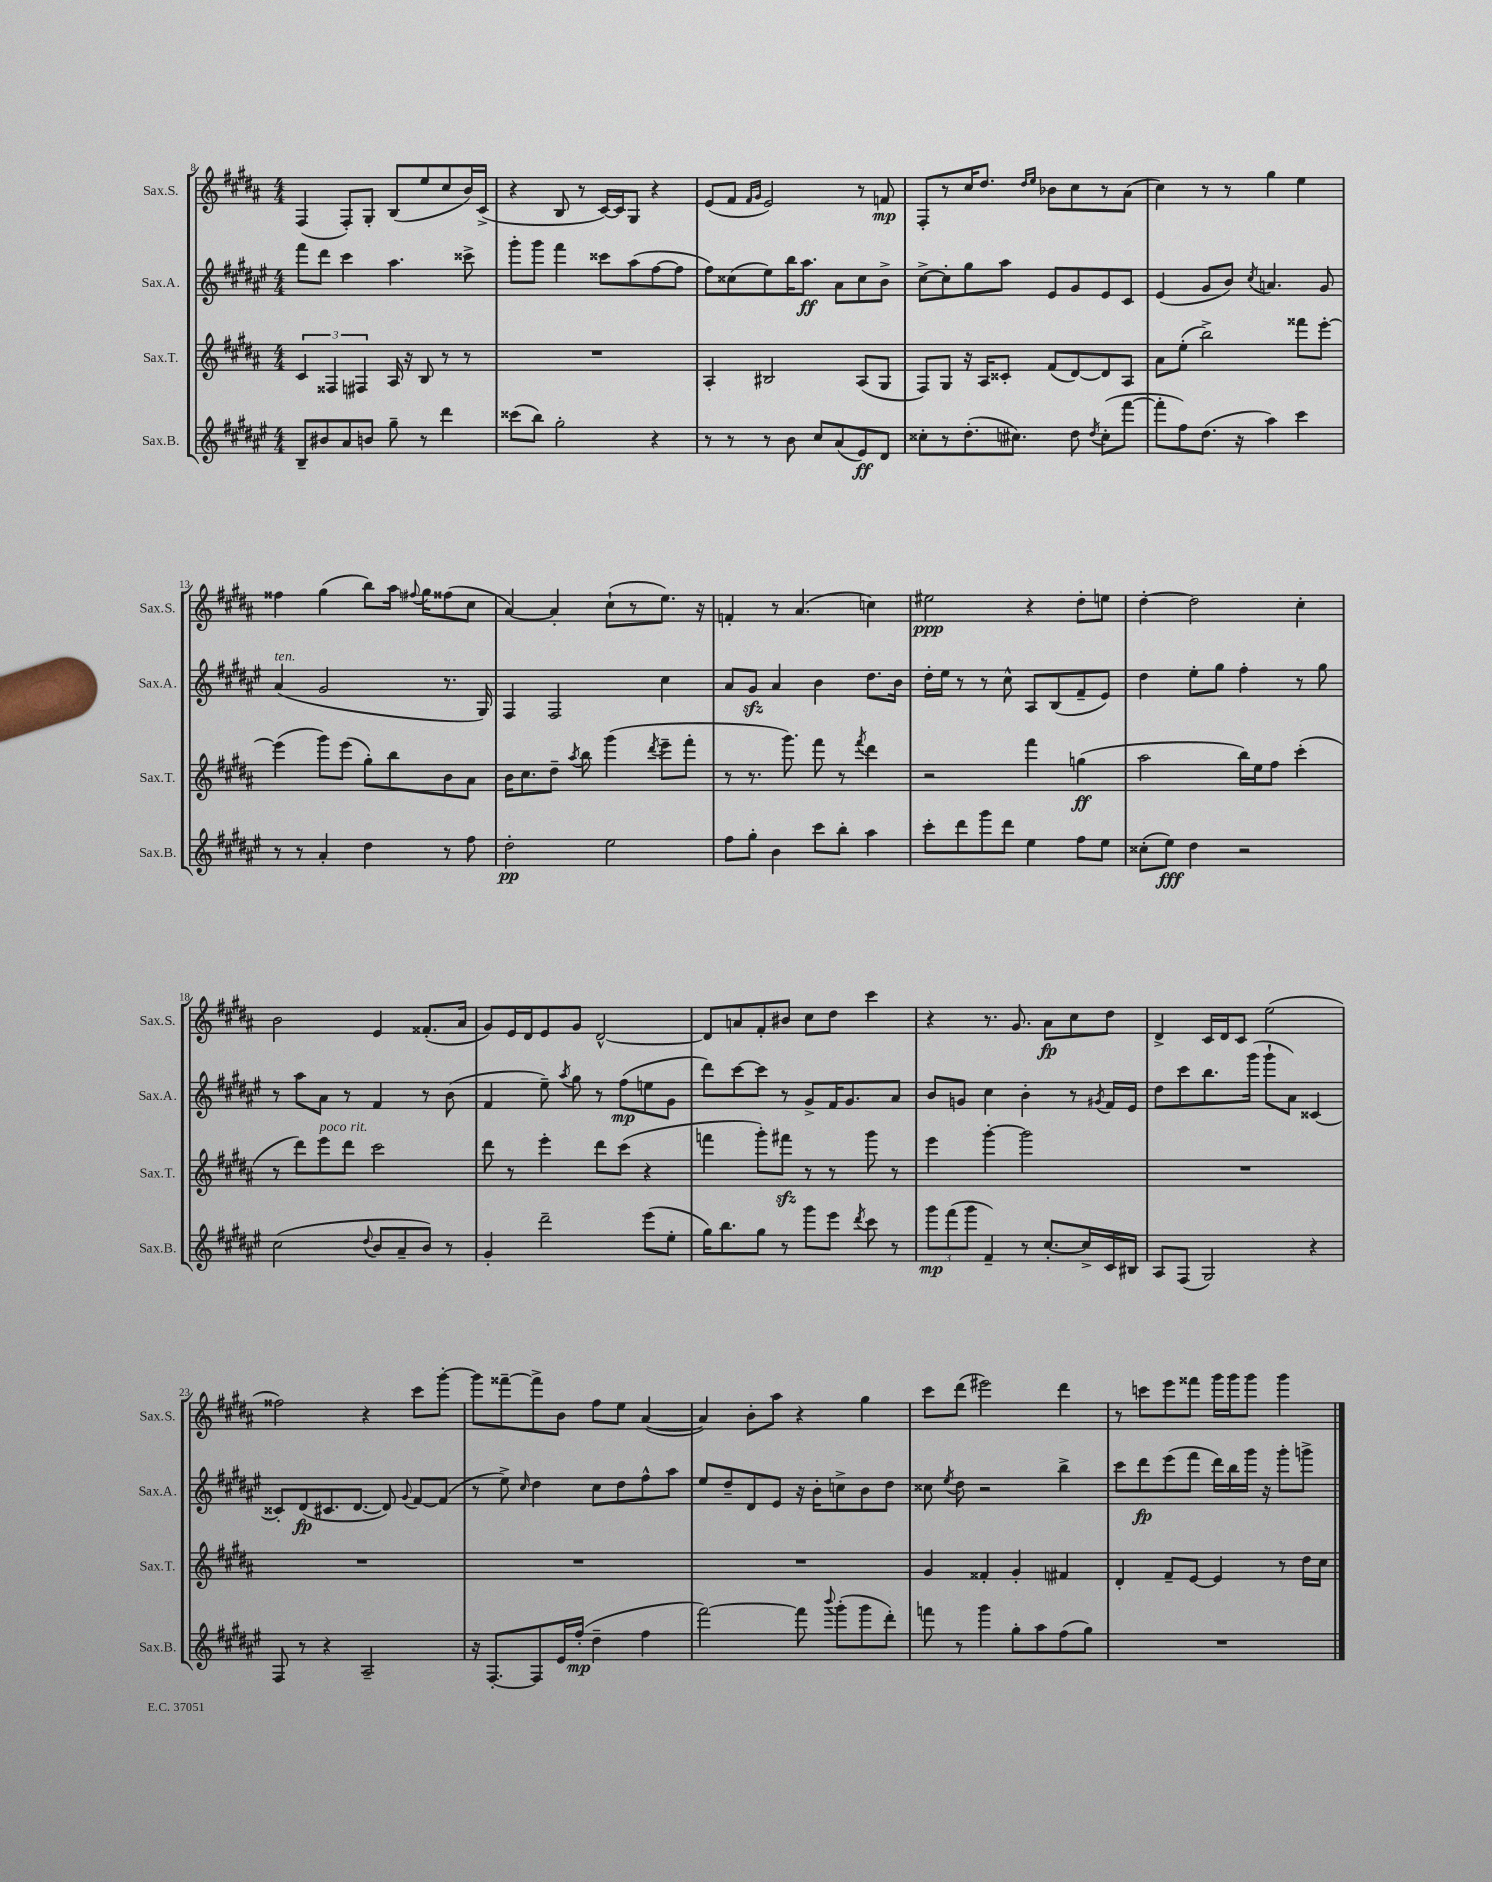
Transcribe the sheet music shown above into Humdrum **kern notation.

**kern	**dynam	**kern	**dynam	**kern	**dynam	**kern	**dynam
*part4	*part4	*part3	*part3	*part2	*part2	*part1	*part1
*staff4	*staff4	*staff3	*staff3	*staff2	*staff2	*staff1	*staff1
*I"Sax.B.	*	*I"Sax.T.	*	*I"Sax.A.	*	*I"Sax.S.	*
*I'Sax.B.	*	*I'Sax.T.	*	*I'Sax.A.	*	*I'Sax.S.	*
*clefG2	*	*clefG2	*	*clefG2	*	*clefG2	*
*k[f#c#g#d#a#e#]	*	*k[f#c#g#d#a#]	*	*k[f#c#g#d#a#e#]	*	*k[f#c#g#d#a#]	*
*M4/4	*	*M4/4	*	*M4/4	*	*M4/4	*
=8	=8	=8	=8	=8	=8	=8	=8
8B~/L	.	6c#/	.	8fff#\L	.	(4F#/	.
8b#X/	.	.	.	8ddd#\J	.	.	.
.	.	6F##X/	.	.	.	.	.
8a#/	.	.	.	4ccc#\	.	8F#'/L)	.
.	.	6F#X/	.	.	.	.	.
8bn/J	.	.	.	.	.	8G#'/J	.
8gg#~\	.	16A#/	.	4.aa#\	.	(8B/L	.
.	.	16r	.	.	.	.	.
8r	.	8B/	.	.	.	8ee/	.
4ddd#\	.	8r	.	.	.	8cc#/	.
.	.	8r	.	8ccc##X^\	.	16b/L)	.
.	.	.	.	.	.	(16c#^/JJ	.
=9	=9	=9	=9	=9	=9	=9	=9
(8ccc##X\L	.	1r	.	8ggg#'\L	.	4r	.
8bb\J)	.	.	.	8ggg#\J	.	.	.
2gg#'\	.	.	.	4fff#\	.	8B/	.
.	.	.	.	.	.	8r	.
.	.	.	.	8ccc##X\L	.	[16c#/LL)	.
.	.	.	.	.	.	16c#/J]	.
.	.	.	.	(8aa#\	.	8G#/J	.
4r	.	.	.	[8ff#\	.	4r	.
.	.	.	.	8ff#\J]	.	.	.
=10	=10	=10	=10	=10	=10	=10	=10
8r	.	4A#'/	.	8ff#\L)	.	(8e/L	.
8r	.	.	.	(8cc##X\	.	8f#/J	.
.	.	.	.	.	.	16qqf#/LL	.
.	.	.	.	.	.	16qqg#/JJ	.
8r	.	2B#X/	.	8ee#\)	.	2e/)	.
8b\	.	.	.	16bb\K	.	.	.
.	.	.	.	8.aa#\J	ff	.	.
8cc#/L	.	.	.	.	.	.	.
(8a#/	.	.	.	8a#\L	.	.	.
8e#/)	ff	(8A#/L	.	8cc##\	.	8r	.
8d#/J	.	8G#/J	.	8b^\J	.	8fn/	mp
=11	=11	=11	=11	=11	=11	=11	=11
8cc##X'\L	.	8F#/L)	.	[8cc#^\L	.	8F#'/L	.
8r	.	8G#/J	.	8cc#'\]	.	8r	.
(8.dd#'\	.	16r	.	8gg#\	.	16cc#/K	.
.	.	16A#/KL	.	.	.	8.dd#/J	.
.	.	8c##X'/J	.	8aa#\J	.	.	.
8.cc#X\J)	.	.	.	.	.	.	.
.	.	.	.	.	.	16qqdd#/LL	.
.	.	.	.	.	.	16qqee/JJ	.
.	.	(8f#/L	.	8e#/L	.	8b-X\L	.
8dd#\	.	[8d#/)	.	8g#/	.	8cc#\	.
8qdd#/	.	.	.	.	.	.	.
(8cc#'\L	.	8d#/]	.	8e#/	.	8r	.
[8fff#\J	.	8A#/J	.	8c#/J	.	(8a#\J	.
=12	=12	=12	=12	=12	=12	=12	=12
8fff#'\L]	.	8a#\L	.	(4e#/	.	4cc#\)	.
8ff#\)	.	(8ee'\J	.	.	.	.	.
(8.dd#\J	.	2bb^\)	.	8g#/L	.	8r	.
.	.	.	.	8b/J)	.	8r	.
16r	.	.	.	.	.	.	.
.	.	.	.	8qcc#/	.	.	.
4aa#\)	.	.	.	4.an/	.	4gg#\	.
4ccc#\	.	8fff##X\L	.	.	.	4ee\	.
.	.	[8eee'\J	.	8g#/	.	.	.
!!LO:LB:g=z
=13	=13	=13	=13	=13	=13	=13	=13
!	!	!	!	!LO:TX:a:i:t=ten.	!	!	!
8r	.	(4eee\]	.	(4a#/	.	4ff##X\	.
8r	.	.	.	.	.	.	.
4a#'/	.	8ggg#\L)	.	2g#/	.	(4gg#\	.
.	.	(8eee\J	.	.	.	.	.
4dd#\	.	8gg#'\L)	.	.	.	8bb\L)	.
.	.	8bb\	.	.	.	16aa#\Jk	.
.	.	.	.	.	.	8qqff#X/	.
.	.	.	.	.	.	16gg#\KL	.
8r	.	8b\	.	8.r	.	(8ff##X\	.
8ff#\	.	8a#\J	.	.	.	8cc#\J	.
.	.	.	.	16G#/)	.	.	.
=14	=14	=14	=14	=14	=14	=14	=14
2dd#'\	pp	16b\KL	.	4F#/	.	[4a#/)	.
.	.	8.cc#\	.	.	.	.	.
.	.	8dd#~\J	.	2F#/	.	4a#'/]	.
.	.	8qaa#/	.	.	.	.	.
.	.	8bb\	.	.	.	.	.
2ee#\	.	(4ggg#\	.	.	.	(8cc#`\L	.
.	.	.	.	.	.	8r	.
.	.	8qddd#/	.	.	.	.	.
.	.	8eee~\L	.	4cc#\	.	8.ee\J)	.
.	.	8fff#'\J	.	.	.	.	.
.	.	.	.	.	.	16r	.
=15	=15	=15	=15	=15	=15	=15	=15
8ff#\L	.	8r	.	8a#/L	.	4fn'/	.
8gg#'\J	.	8.r	.	8g#zz/J	.	.	.
4b\	.	.	.	4a#/	.	8r	.
.	.	8.ggg#\)	.	.	.	.	.
.	.	.	.	.	.	(4.a#/	.
8ccc#\L	.	8fff#\	.	4b\	.	.	.
8bb'\J	.	8r	.	.	.	.	.
.	.	8qfff#/	.	.	.	.	.
4aa#\	.	4ddd#\	.	8.dd#\L	.	4ccn\)	.
.	.	.	.	16b\Jk	.	.	.
=16	=16	=16	=16	=16	=16	=16	=16
8ccc#'\L	.	2r	.	16dd#'\LL	.	2ee#X\	ppp
.	.	.	.	16ee#\JJ	.	.	.
8ddd#\	.	.	.	8r	.	.	.
8ggg#\	.	.	.	8r	.	.	.
8ddd#\J	.	.	.	8cc#^^\	.	.	.
4ee#\	.	4fff#\	.	8A#/L	.	4r	.
.	.	.	.	(8B/	.	.	.
8ff#\L	.	(4ggn\	ff	8f#~/	.	8dd#'\L	.
8ee#\J	.	.	.	8e#/J)	.	8een\J	.
=17	=17	=17	=17	=17	=17	=17	=17
(8cc##X'\L	.	2aa#\	.	4dd#\	.	[4dd#'\	.
8ee#\J)	fff	.	.	.	.	.	.
4dd#\	.	.	.	8ee#'\L	.	2dd#\]	.
.	.	.	.	8gg#\J	.	.	.
2r	.	16bb\LL)	.	4ff#'\	.	.	.
.	.	16ee\J	.	.	.	.	.
.	.	8ff#\J	.	.	.	.	.
.	.	(4ccc#'\	.	8r	.	4cc#'\	.
.	.	.	.	8gg#\	.	.	.
!!LO:LB:g=z
=18	=18	=18	=18	=18	=18	=18	=18
(2cc#\	.	8r	.	8r	.	2b\	.
.	.	8ddd#\L)	.	8aa#\L	.	.	.
!	!	!LO:TX:a:i:t=poco rit.	!	!	!	!	!
.	.	8eee\	.	8a#\J	.	.	.
.	.	8ddd#\J	.	8r	.	.	.
8qqdd#/	.	.	.	.	.	.	.
8b/L	.	2ccc#\	.	4f#/	.	4e/	.
8a#~/	.	.	.	.	.	.	.
8b/J)	.	.	.	8r	.	(8.f##X'/L	.
8r	.	.	.	(8b\	.	.	.
.	.	.	.	.	.	16a#/Jk	.
=19	=19	=19	=19	=19	=19	=19	=19
4g#'/	.	8ddd#\	.	4f#/	.	8g#/L)	.
.	.	8r	.	.	.	16e/L	.
.	.	.	.	.	.	16d#/J	.
2ddd#~\	.	4eee'\	.	8ee#~\)	.	8e/	.
.	.	.	.	8qaa#/	.	.	.
.	.	.	.	8gg#\	.	8g#/J	.
.	.	8ddd#\L	.	8r	.	[2d#^^/	.
.	.	(8ccc#\J	.	(8ff#\L	mp	.	.
(8eee#\L	.	4r	.	8een\	.	.	.
8ee#'\J	.	.	.	8g#\J	.	.	.
=20	=20	=20	=20	=20	=20	=20	=20
16gg#\KL)	.	4fffn\	.	8ddd#\L)	.	8d#/L]	.
8.bb\	.	.	.	.	.	.	.
.	.	.	.	[8ccc#\	.	8an/	.
8gg#\J	.	8ggg#'\L)	.	8ccc#\J]	.	8f#'/	.
8r	.	8fff#Xzz\J	.	8r	.	8b#X/J	.
8ggg#\L	.	8r	.	8g#^/L	.	8cc#\L	.
8eee#\J	.	8r	.	16f#/K	.	8dd#\J	.
.	.	.	.	8.g#/	.	.	.
8qddd#/	.	.	.	.	.	.	.
8ccc#\	.	8ggg#\	.	.	.	4ccc#\	.
8r	.	8r	.	8a#/J	.	.	.
=21	=21	=21	=21	=21	=21	=21	=21
12ggg#\L	mp	4eee\	.	8b/L	.	4r	.
(12fff#\	.	.	.	.	.	.	.
.	.	.	.	8gn/J	.	.	.
12ggg#\J	.	.	.	.	.	.	.
4f#~/)	.	[4ggg#'\	.	4cc#\	.	8.r	.
.	.	.	.	.	.	8.g#/	.
8r	.	2ggg#\]	.	4b'\	.	.	.
[8.cc#'/L	.	.	.	.	.	8a#\L	fp
.	.	.	.	8r	.	8cc#\	.
16cc#^/L]	.	.	.	.	.	.	.
.	.	.	.	8qg#X/	.	.	.
16c#/	.	.	.	16f#/LL	.	8dd#\J	.
16B#X/JJ	.	.	.	16e#/JJ	.	.	.
=22	=22	=22	=22	=22	=22	=22	=22
8A#/L	.	1r	.	8dd#\L	.	4d#^/	.
(8F#/J	.	.	.	8ccc#\	.	.	.
2G#/)	.	.	.	8.bb\	.	16c#/LL	.
.	.	.	.	.	.	16d#/J	.
.	.	.	.	.	.	8c#/J	.
.	.	.	.	(16ggg#\Jk	.	.	.
.	.	.	.	8ggg#`\L	.	(2ee\	.
.	.	.	.	8a#\J)	.	.	.
4r	.	.	.	[4c##X/	.	.	.
!!LO:LB:g=z
=23	=23	=23	=23	=23	=23	=23	=23
8F#/	.	1r	.	8c##X'/L]	.	2ff##X\)	.
8r	.	.	.	(8d#/	fp	.	.
4r	.	.	.	8.c#X/	.	.	.
.	.	.	.	[8.d#/J	.	.	.
2A#~/	.	.	.	.	.	4r	.
.	.	.	.	8d#/])	.	.	.
.	.	.	.	8qqg#/	.	.	.
.	.	.	.	[8f#/L	.	8ccc#\L	.
.	.	.	.	(8f#/J]	.	[8ggg#'\J	.
=24	=24	=24	=24	=24	=24	=24	=24
16r	.	1r	.	8r	.	8ggg#\L]	.
[8.F#'/L	.	.	.	.	.	.	.
.	.	.	.	8ee#^\)	.	[8fff##X~\	.
.	.	.	.	16qqcc#/	.	.	.
8F#/]	.	.	.	4dd#\	.	8fff##^\]	.
16e#/L	.	.	.	.	.	8b\J	.
(16ff#'/JJ	mp	.	.	.	.	.	.
4dd#~\	.	.	.	8cc#\L	.	8ff#\L	.
.	.	.	.	8dd#\	.	8ee\J	.
4ff#\	.	.	.	8ff#^^\	.	([4a#/	.
.	.	.	.	8aa#\J	.	.	.
=25	=25	=25	=25	=25	=25	=25	=25
[2fff#\)	.	1r	.	8ee#/L	.	4a#/])	.
.	.	.	.	8dd#~/	.	.	.
.	.	.	.	8d#/	.	8b'\L	.
.	.	.	.	8e#/J	.	8aa#\J	.
8fff#\]	.	.	.	16r	.	4r	.
.	.	.	.	16b'\KL	.	.	.
8qqbbb/	.	.	.	.	.	.	.
(8ggg#'\L	.	.	.	8ccn^\	.	.	.
8ggg#\	.	.	.	8b\	.	4gg#\	.
8ddd#'\J)	.	.	.	8dd#\J	.	.	.
=26	=26	=26	=26	=26	=26	=26	=26
8fffn\	.	4g#/	.	8cc##X\	.	8ccc#\L	.
.	.	.	.	8qee#/	.	.	.
8r	.	.	.	8dd#\	.	(8ddd#\J	.
4ggg#\	.	4f##X'/	.	2r	.	2eee#X\)	.
8gg#'\L	.	4g#'/	.	.	.	.	.
8aa#\	.	.	.	.	.	.	.
(8ff#\	.	4f#X/	.	4bb^\	.	4ddd#\	.
8gg#\J)	.	.	.	.	.	.	.
=27	=27	=27	=27	=27	=27	=27	=27
1r	.	4d#'/	.	8ccc#\L	.	8r	.
.	.	.	.	8ddd#\	fp	8cccn\L	.
.	.	8f#~/L	.	(8eee#\	.	8eee\	.
.	.	[8e/J	.	8fff#\J	.	8fff##X\J	.
.	.	4e/]	.	16ddd#\LL)	.	16ggg#\LL	.
.	.	.	.	16bb\	.	16ggg#\J	.
.	.	.	.	16ggg#\JJ	.	8ggg#\J	.
.	.	.	.	16r	.	.	.
.	.	8r	.	8ggg#'\L	.	4ggg#\	.
.	.	16dd#\LL	.	8gggn^\J	.	.	.
.	.	16cc#\JJ	.	.	.	.	.
==	==	==	==	==	==	==	==
*-	*-	*-	*-	*-	*-	*-	*-
